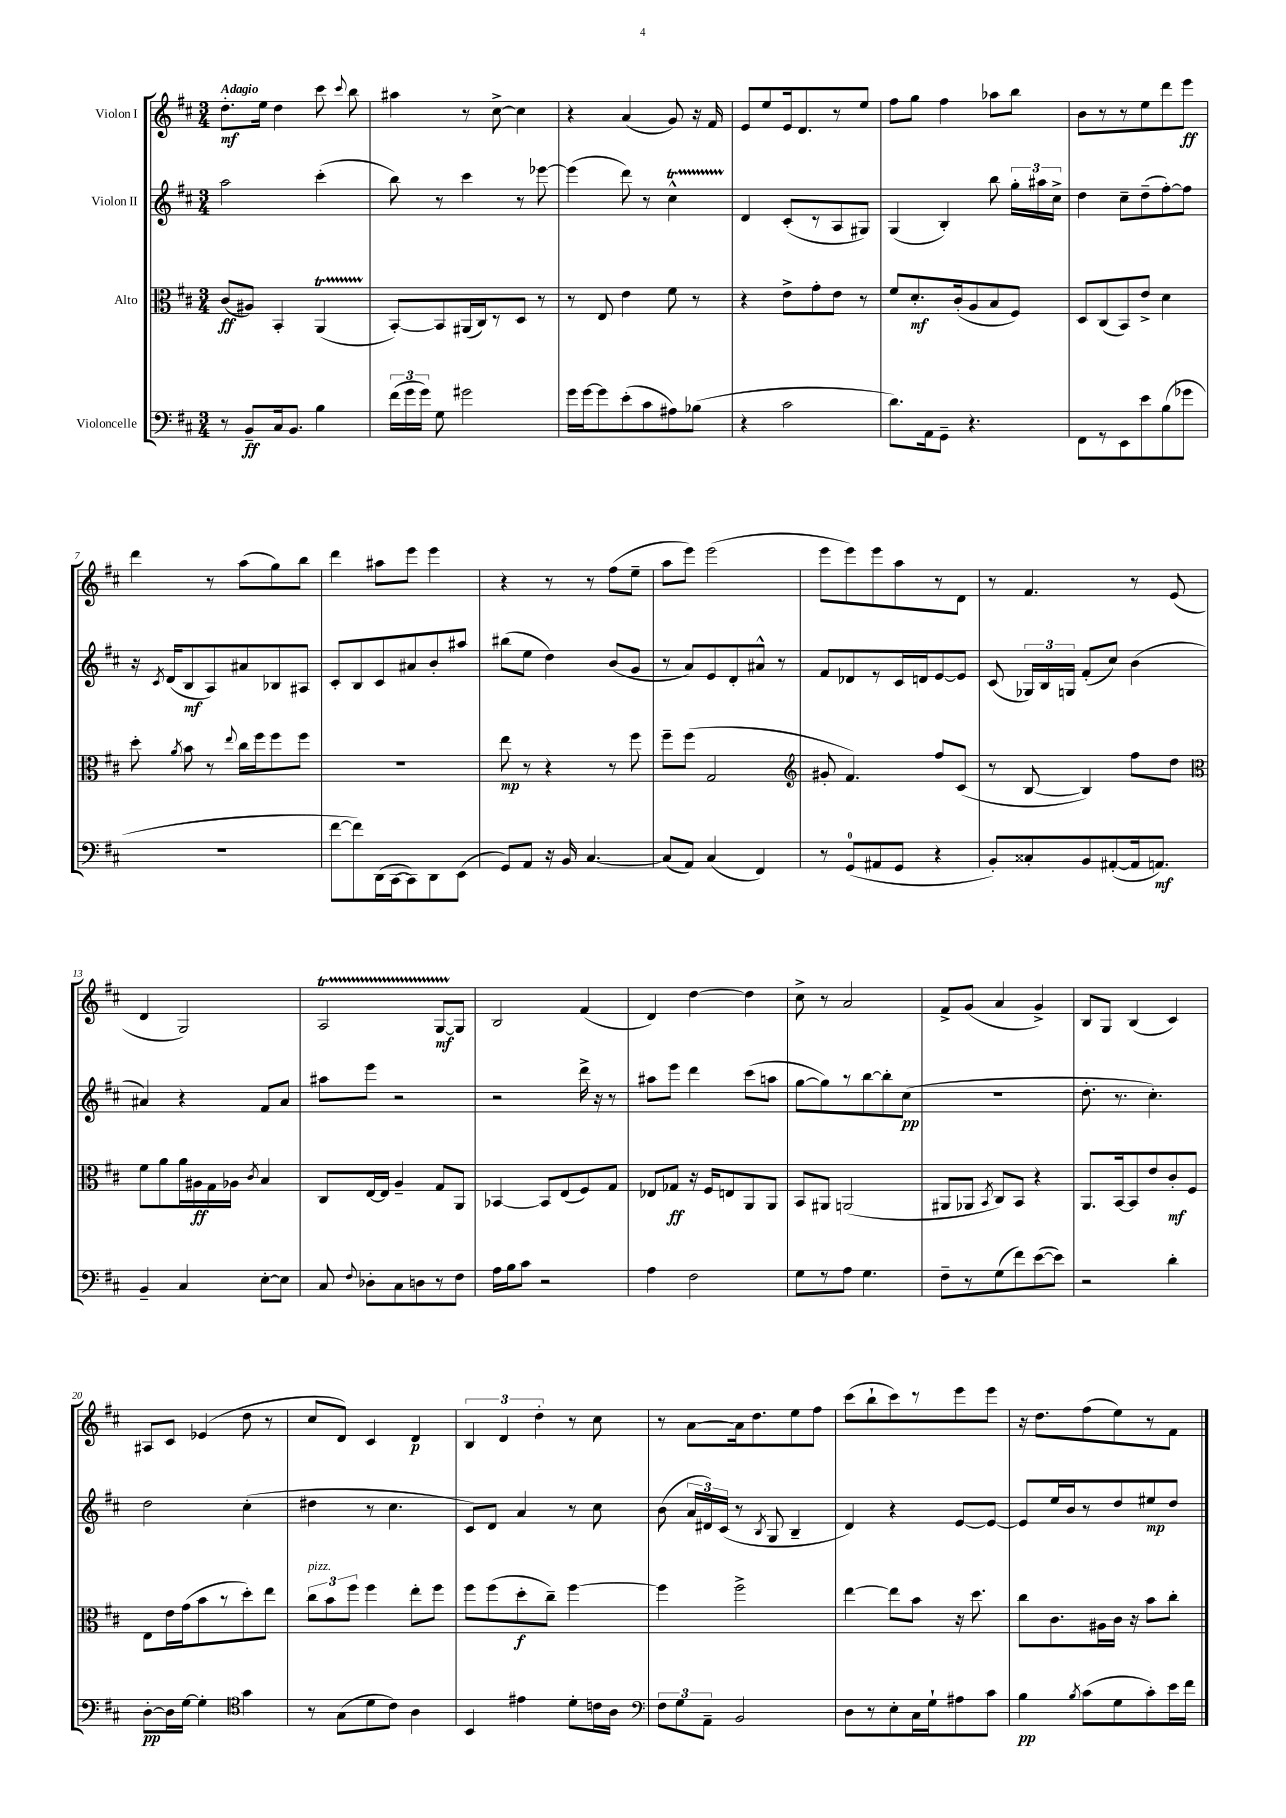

**kern	**dynam	**kern	**dynam	**kern	**dynam	**kern	**dynam
*part4	*part4	*part3	*part3	*part2	*part2	*part1	*part1
*staff4	*staff4	*staff3	*staff3	*staff2	*staff2	*staff1	*staff1
*I"Violoncelle	*	*I"Alto	*	*I"Violon II	*	*I"Violon I	*
*clefF4	*	*clefC3	*	*clefG2	*	*clefG2	*
*k[f#c#]	*	*k[f#c#]	*	*k[f#c#]	*	*k[f#c#]	*
*M3/4	*	*M3/4	*	*M3/4	*	*M3/4	*
=1	=1	=1	=1	=1	=1	=1	=1
!	!	!	!	!	!	!LO:TX:a:B:t=Adagio	!
8r	.	(8c#/L	ff	2aa\	.	8.dd'\L	mf
8BB~/L	ff	8A#X/J)	.	.	.	.	.
.	.	.	.	.	.	16ee\Jk	.
16C#/k	.	4BB'/	.	.	.	4dd\	.
8.BB/J	.	.	.	.	.	.	.
4B\	.	(4AAT/	.	(4ccc#'\	.	8ccc#\	.
.	.	.	.	.	.	8qqccc#/	.
.	.	.	.	.	.	8bb\	.
=2	=2	=2	=2	=2	=2	=2	=2
(24f#\LL	.	[8BB'/L)	.	8bb\)	.	4aa#X\	.
24g\	.	.	.	.	.	.	.
24g\JJ)	.	.	.	.	.	.	.
8G\	.	8BB/]	.	8r	.	.	.
2g#X\	.	(16AA#X/L	.	4ccc#\	.	8r	.
.	.	16C#/J)	.	.	.	.	.
.	.	8r	.	.	.	[8cc#^\	.
.	.	8D/J	.	8r	.	4cc#\]	.
.	.	8r	.	[8eee-X\	.	.	.
=3	=3	=3	=3	=3	=3	=3	=3
16g\LL	.	8r	.	(4eee-\]	.	4r	.
[16g\J	.	.	.	.	.	.	.
8g\]	.	8E/	.	.	.	.	.
(8e'\	.	4e\	.	8ddd\)	.	(4a/	.
8c#\	.	.	.	8r	.	.	.
8A#X\)	.	8f#\	.	4cc#t^^\	.	8g/)	.
(8B-X\J	.	8r	.	.	.	16r	.
.	.	.	.	.	.	16f#/	.
=4	=4	=4	=4	=4	=4	=4	=4
4r	.	4r	.	4d/	.	8e/L	.
.	.	.	.	.	.	8ee/	.
2c#\	.	8e^\L	.	(8c#'/L	.	16e/k	.
.	.	.	.	.	.	8.d/	.
.	.	8g'\	.	8r	.	.	.
.	.	8e\J	.	8A/	.	8r	.
.	.	8r	.	8G#X/J)	.	8ee/J	.
=5	=5	=5	=5	=5	=5	=5	=5
8.d\L)	.	8f#/L	.	(4G/	.	8ff#\L	.
.	.	8.d'/	mf	.	.	8gg\J	.
16AA\k	.	.	.	.	.	.	.
8GG~\J	.	.	.	4B'/)	.	4ff#\	.
.	.	(16c#'/k	.	.	.	.	.
4.r	.	8A/	.	.	.	.	.
.	.	8B/	.	8bb\	.	8aa-X\L	.
.	.	8F#/J)	.	24gg'\LL	.	8bb\J	.
.	.	.	.	24aa#X\	.	.	.
.	.	.	.	24cc#^\JJ	.	.	.
=6	=6	=6	=6	=6	=6	=6	=6
8FF#\L	.	8D/L	.	4dd\	.	8b\L	.
8r	.	(8C#/	.	.	.	8r	.
8EE\	.	8BB/)	.	8cc#~\L	.	8r	.
8e\	.	8e^/J	.	(8dd~\	.	8ee\	.
(8B\	.	4d\	.	[8ff#'\)	.	8ddd\	.
8g-X\J	.	.	.	8ff#\J]	.	8eee\J	ff
!!LO:LB:g=z
=7	=7	=7	=7	=7	=7	=7	=7
2.r	.	8dd'\	.	16r	.	4ddd\	.
.	.	.	.	8qc#/	.	.	.
.	.	.	.	(16d/KL	.	.	.
.	.	8qa/	.	.	.	.	.
.	.	8b\	.	8B/	mf	.	.
.	.	8r	.	8A/)	.	8r	.
.	.	8qqee/	.	.	.	.	.
.	.	16cc#\LL	.	8a#X/	.	(8aa\L	.
.	.	16ff#\J	.	.	.	.	.
.	.	8ff#\	.	8B-X/	.	8gg\)	.
.	.	8ff#\J	.	8A#X/J	.	8bb\J	.
=8	=8	=8	=8	=8	=8	=8	=8
[8f#\L	.	2.r	.	8c#'/L	.	4ddd\	.
8f#\])	.	.	.	8B/	.	.	.
(16DD\L	.	.	.	8c#/	.	8aa#X\L	.
[16CC#\J	.	.	.	.	.	.	.
8CC#\])	.	.	.	8a#X/	.	8eee\J	.
8DD\	.	.	.	8b'/	.	4eee\	.
(8EE\J	.	.	.	8aa#X/J	.	.	.
=9	=9	=9	=9	=9	=9	=9	=9
8GG/L)	.	8ee\	mp	(8bb#X\L	.	4r	.
8AA/J	.	8r	.	8ee\J	.	.	.
16r	.	4r	.	4dd\)	.	8r	.
16BB/	.	.	.	.	.	.	.
[4.C#/	.	.	.	.	.	8r	.
.	.	8r	.	(8b/L	.	(8ff#\L	.
.	.	8ff#\	.	8g/J	.	8ee~\J	.
=10	=10	=10	=10	=10	=10	=10	=10
(8C#/L]	.	8ff#~\L	.	8r	.	8aa\L	.
8AA/J)	.	(8ff#\J	.	8a/L)	.	8eee\J)	.
(4C#/	.	2G/	.	8e/	.	(2eee\	.
.	.	.	.	8d'/	.	.	.
4FF#/)	.	.	.	8a#X^^/J	.	.	.
.	.	.	.	8r	.	.	.
=11	=11	=11	=11	=11	=11	=11	=11
*	*	*clefG2	*	*	*	*	*
8r	.	8g#X'/	.	8f#/L	.	8eee\L	.
(8GG/L	.	4.f#/)	.	8d-X/	.	8eee\)	.
8AA#X/	.	.	.	8r	.	8eee\	.
8GG/J	.	.	.	16c#/L	.	8aa\	.
.	.	.	.	16dn/J	.	.	.
4r	.	8ff#/L	.	[8e/	.	8r	.
.	.	(8c#/J	.	8e/J]	.	8d\J	.
=12	=12	=12	=12	=12	=12	=12	=12
8BB'/L)	.	8r	.	(8c#/	.	8r	.
8C##X'/	.	[8B/	.	24G-X/LL)	.	4.f#/	.
.	.	.	.	24B/	.	.	.
.	.	.	.	24Gn/JJ	.	.	.
8BB/	.	4B/])	.	(8f#'/L	.	.	.
([8AA#X'/	.	.	.	8cc#/J)	.	.	.
16AA#/k]	.	8ff#\L	.	(4b\	.	8r	.
8.AAn/J)	mf	.	.	.	.	.	.
.	.	8dd\J	.	.	.	(8e/	.
!!LO:LB:g=z
=13	=13	=13	=13	=13	=13	=13	=13
*	*	*clefC3	*	*	*	*	*
4BB~/	.	8f#\L	.	4a#X/)	.	4d/	.
.	.	8a\	.	.	.	.	.
4C#/	.	16a\L	.	4r	.	2G/)	.
.	.	16A#X\	ff	.	.	.	.
.	.	16G\	.	.	.	.	.
.	.	16A-X\JJ	.	.	.	.	.
.	.	8qc#/	.	.	.	.	.
[8E'\L	.	4B/	.	8f#/L	.	.	.
8E\J]	.	.	.	8a#/J	.	.	.
=14	=14	=14	=14	=14	=14	=14	=14
8C#/	.	8C#/L	.	8aa#X\L	.	2AT/	.
8qqF#/	.	.	.	.	.	.	.
8D-X'\L	.	[16E/L	.	8eee\J	.	.	.
.	.	16E/JJ]	.	.	.	.	.
8C#\	.	4A~/	.	2r	.	.	.
8Dn\	.	.	.	.	.	.	.
8r	.	8G/L	.	.	.	[8GTTT/L	mf
8F#\J	.	8AA/J	.	.	.	8G/J]	.
=15	=15	=15	=15	=15	=15	=15	=15
16A\LL	.	[4BB-X/	.	2r	.	2B/	.
16B\J	.	.	.	.	.	.	.
8c#\J	.	.	.	.	.	.	.
2r	.	8BB-/L]	.	.	.	.	.
.	.	(8E/	.	.	.	.	.
.	.	8F#/)	.	16ddd^\	.	(4f#/	.
.	.	.	.	16r	.	.	.
.	.	8G/J	.	8r	.	.	.
=16	=16	=16	=16	=16	=16	=16	=16
4A\	.	8E-X/L	.	8aa#X\L	.	4d/)	.
.	.	8G-X/J	ff	8eee\J	.	.	.
2F#\	.	16r	.	4ddd\	.	[4dd\	.
.	.	16F#/KL	.	.	.	.	.
.	.	8En/	.	.	.	.	.
.	.	8AA/	.	(8ccc#\L	.	4dd\]	.
.	.	8AA/J	.	8aan\J	.	.	.
=17	=17	=17	=17	=17	=17	=17	=17
8G\L	.	8BB/L	.	[8gg\L	.	8cc#^\	.
8r	.	8AA#X/J	.	8gg\])	.	8r	.
8A\J	.	(2AAn/	.	8r	.	2a/	.
4.G\	.	.	.	[8bb\	.	.	.
.	.	.	.	8bb'\]	.	.	.
.	.	.	.	(8cc#\J	pp	.	.
=18	=18	=18	=18	=18	=18	=18	=18
8F#~\L	.	8AA#X/L	.	2.r	.	8f#^/L	.
8r	.	8AA-X/J	.	.	.	(8g/J	.
.	.	8qBB/	.	.	.	.	.
(8G\	.	8C#/L)	.	.	.	4a/	.
8f#\)	.	8BB/J	.	.	.	.	.
([8e\	.	4r	.	.	.	4g^/)	.
8e\J])	.	.	.	.	.	.	.
=19	=19	=19	=19	=19	=19	=19	=19
2r	.	8.AA/L	.	8.dd'\	.	8B/L	.
.	.	.	.	.	.	8G/J	.
.	.	[16BB/k	.	8.r	.	.	.
.	.	8BB/]	.	.	.	(4B/	.
.	.	8e/	.	4.cc#'\)	.	.	.
4d'\	.	8c#'/	mf	.	.	4c#/)	.
.	.	8F#/J	.	.	.	.	.
!!LO:LB:g=z
=20	=20	=20	=20	=20	=20	=20	=20
[8D'\L	pp	8E\L	.	2dd\	.	8A#X/L	.
16D\L]	.	16e\L	.	.	.	8c#/J	.
[16G\JJ	.	(16g\J	.	.	.	.	.
4G'\]	.	8b\	.	.	.	(4e-X/	.
.	.	8r	.	.	.	.	.
*clefC4	*	*	*	*	*	*	*
4g\	.	8dd'\)	.	(4cc#'\	.	8dd\	.
.	.	8ee\J	.	.	.	8r	.
=21	=21	=21	=21	=21	=21	=21	=21
!	!	!LO:TX:a:i:t=pizz.	!	!	!	!	!
8r	.	12cc#\L	.	4dd#X\	.	8cc#/L	.
.	.	12b\	.	.	.	.	.
(8G\L	.	.	.	.	.	8d/J)	.
.	.	12ff#\J	.	.	.	.	.
8d\	.	4ff#\	.	8r	.	4c#/	.
8c#\J)	.	.	.	4.cc#\	.	.	.
4A\	.	8ee'\L	.	.	.	4d/	p
.	.	8ff#\J	.	.	.	.	.
=22	=22	=22	=22	=22	=22	=22	=22
4BB/	.	8ff#\L	.	8c#/L)	.	6B/	.
.	.	(8ff#\	.	8d/J	.	.	.
.	.	.	.	.	.	6d/	.
4e#X\	.	8dd'\	f	4a/	.	.	.
.	.	.	.	.	.	6dd'\	.
.	.	8cc#~\J)	.	.	.	.	.
8d'\L	.	[4ff#\	.	8r	.	8r	.
16cn\L	.	.	.	8cc#\	.	8cc#\	.
16A\JJ	.	.	.	.	.	.	.
=23	=23	=23	=23	=23	=23	=23	=23
*clefF4	*	*	*	*	*	*	*
12F#\L	.	4ff#\]	.	(8b\	.	8r	.
12G\	.	.	.	.	.	.	.
.	.	.	.	24a/LL	.	[8a\L	.
12AA~\J	.	.	.	24d#X/)	.	.	.
.	.	.	.	(24c#/JJ	.	.	.
2BB/	.	2ff#^\	.	8r	.	16a\k]	.
.	.	.	.	.	.	8.dd\	.
.	.	.	.	8qB/	.	.	.
.	.	.	.	8G/	.	.	.
.	.	.	.	4B~/	.	8ee\	.
.	.	.	.	.	.	8ff#\J	.
=24	=24	=24	=24	=24	=24	=24	=24
8D\L	.	[4ee\	.	4d/)	.	(8ccc#\L	.
8r	.	.	.	.	.	8bb`\	.
8E'\	.	8ee\L]	.	4r	.	8ccc#\)	.
16C#\L	.	8b\J	.	.	.	8r	.
16G`\J	.	.	.	.	.	.	.
8A#X\	.	16r	.	[8e/L	.	8eee\	.
.	.	8.dd\	.	.	.	.	.
8c#\J	.	.	.	8e/J_	.	8eee\J	.
=25	=25	=25	=25	=25	=25	=25	=25
4B\	pp	8cc#\L	.	8e/L]	.	16r	.
.	.	.	.	.	.	8.dd\L	.
.	.	8.c#\	.	16ee/L	.	.	.
.	.	.	.	16b/J	.	.	.
8qB/	.	.	.	.	.	.	.
(8c#\L	.	.	.	8r	.	(8ff#\	.
.	.	16A#X\L	.	.	.	.	.
8G\	.	16c#\JJ	.	8dd/	.	8ee\)	.
.	.	16r	.	.	.	.	.
8c#'\)	.	8b\L	.	8ee#X/	mp	8r	.
16e\L	.	8cc#'\J	.	8dd/J	.	8f#\J	.
16f#\JJ	.	.	.	.	.	.	.
==	==	==	==	==	==	==	==
*-	*-	*-	*-	*-	*-	*-	*-
